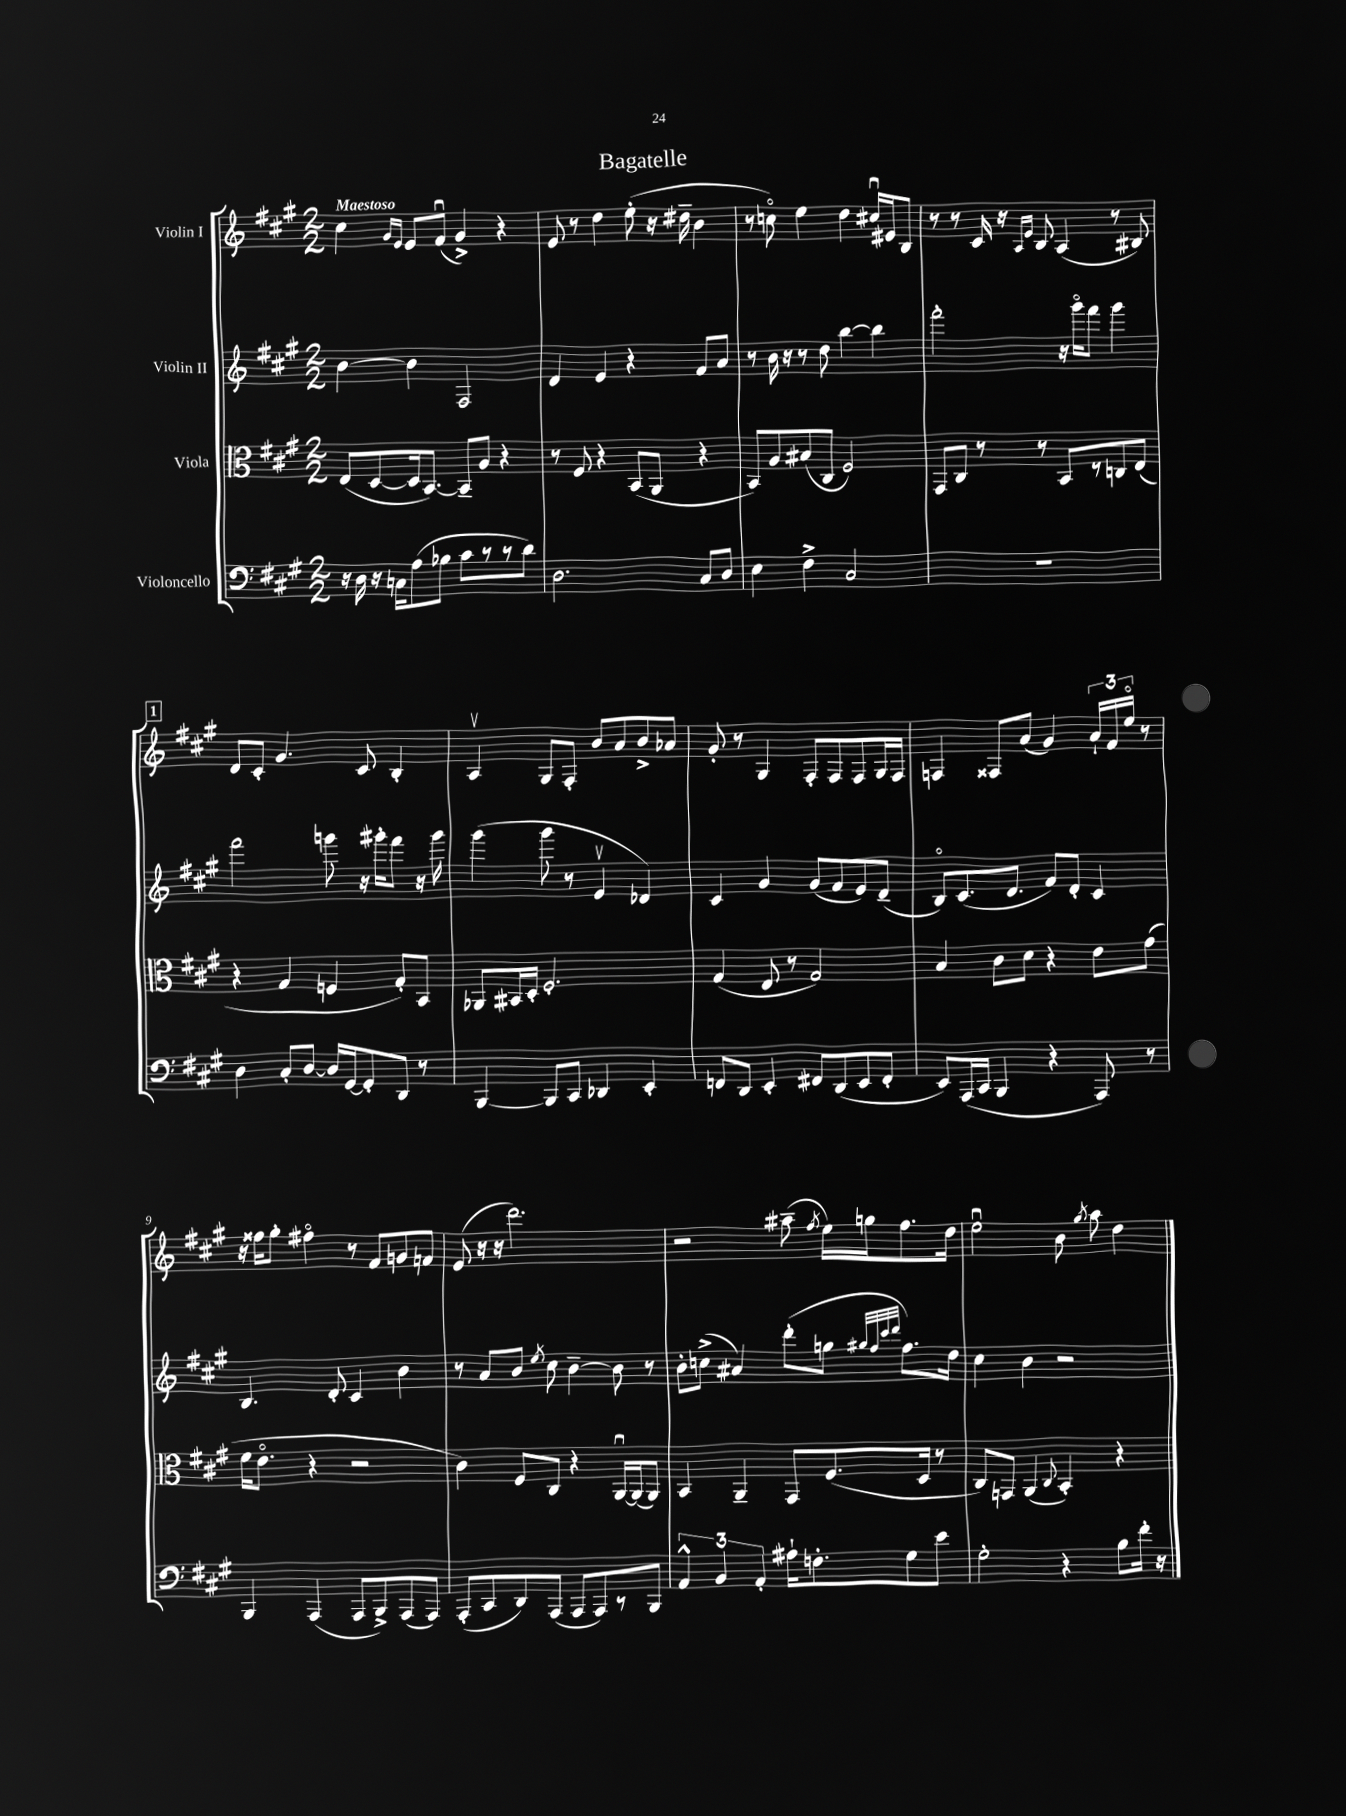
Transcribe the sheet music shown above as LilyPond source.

\header { title = "Bagatelle" }
<<
\new StaffGroup <<
\new Staff = "s0" \with { instrumentName = "Violin I" } {
    \clef treble \key a \major \numericTimeSignature \time 2/2 \tempo "Maestoso"
    \autoBeamOff cis''4 \grace { gis'16[ e'16] } e'8[ fis'8]\downbow( gis'4->) r4 |
    e'8 r8 d''4 e''8-.( r16 dis''16-- b'4 |
    r8 c''8\flageolet) e''4 d''4 cis''16[\downbow eis'16 b8] |
    r8 r8 cis'16 r16 \grace { a16[ e'16] } b8 a4( r8 bis8) |
    \mark \markup { \box "1" } d'8[ cis'8]-. gis'4. cis'8 b4-. |
    a4\upbow gis8[ fis8]-. b'8[ a'8 b'8-> aes'8] |
    gis'8-. r8 gis4 fis8[-. fis8 fis8 gis16 fis16] |
    f4 fisis8[ a'8]( gis'4) \tuplet 3/2 { a'16[-! fis'16 e''16]\flageolet } r8 |
    r16 fisis''16[ gis''8]-. fis''4\flageolet r8 fis'8[ g'8 f'8] |
    e'8( r16 r16 d'''2.) |
    r2 ais''8--( \acciaccatura { fis''8 } e''16[) g''16 fis''8. d''16] |
    e''2\downbow b'8 \acciaccatura { gis''8 } a''8 d''4 \bar "|." |
}
\new Staff = "s1" \with { instrumentName = "Violin II" } {
    \clef treble \key a \major \numericTimeSignature \time 2/2
    \autoBeamOff b'4~ b'4 fis2 |
    d'4 e'4 r4 fis'8[ a'8] |
    r8 b'16 r16 r8 d''8 b''4~ b''4 |
    fis'''2-. r16 gis'''16[\flageolet fis'''8] gis'''4 |
    \mark \markup { \box "1" } fis'''2 g'''8 r16 gis'''16[-. fis'''8] r16 gis'''16 |
    gis'''4( gis'''8 r8 e'4\upbow des'4) |
    cis'4 gis'4 gis'8[( fis'8 e'8) d'8]--( |
    b8[\flageolet) cis'8.( d'8.] fis'8[) d'8]-. cis'4 |
    b4. d'8-. cis'4 b'4 |
    r8 a'8[ b'8] \acciaccatura { e''8 } cis''8 b'4~-- b'8 r8 |
    b'8[-. c''8]->( ais'4) d'''8[-.( g''8] \grace { gis''32[ fis''32 cis'''32 d'''32] } fis''8.[) d''16] |
    cis''4 b'4 r2 \bar "|." |
}
\new Staff = "s2" \with { instrumentName = "Viola" } {
    \clef alto \key a \major \numericTimeSignature \time 2/2
    \autoBeamOff e8[( d8~ d16 b,8.]~) b,8[-- a8] r4 |
    r8 fis8 r4 b,8[( a,8] r4 |
    b,8[) a8 bis8( cis8] fis2) |
    gis,8[ cis8] r8 r8 b,8[ r8 c8 e8]( |
    \mark \markup { \box "1" } r4 gis4 f4 gis8[-.) b,8] |
    aes,8[ bis,16 d16]-. fis2.-. |
    gis4( e8 r8 gis2) |
    b4 cis'8[ d'8] r4 e'8[ gis'8]( |
    fis'16[ e'8.]\flageolet r4 r2 |
    cis'4) fis8[ cis8] r4 a,16[~\downbow a,16( a,8]) |
    b,4 a,4-- gis,8[ fis8.( d16] r8 |
    cis8[) g,8] a,4( \appoggiatura { cis8 } b,4-.) r4 \bar "|." |
}
\new Staff = "s3" \with { instrumentName = "Violoncello" } {
    \clef bass \key a \major \numericTimeSignature \time 2/2
    \autoBeamOff r16 d16 r16 c16[ a8( bes8] cis'8[ r8 r8 d'8]) |
    d2. cis8[ d8] |
    e4 fis4-> cis2 |
    R1 |
    \mark \markup { \box "1" } d4 cis8[-. d8]~ d16[ gis,16~ gis,8-. d,8] r8 |
    b,,4~ b,,8[ cis,8] des,4 e,4-. |
    f,8[ d,8] e,4-. fis,8[ d,8( e,8 fis,8]-. |
    e,8[) a,,16( cis,16] b,,4 r4 a,,8) r8 |
    b,,4 a,,4( a,,8[ b,,8->) a,,8( a,,8]) |
    a,,8[-.( cis,8 d,8) a,,8]( a,,8[ a,,8) r8 b,,8] |
    \tuplet 3/2 { a,4-^ b,4 a,4-. } ais16[-! f8.-. gis8 e'8] |
    gis2-. r4 b8[ fis'16]-. r16 \bar "|." |
}
>>
>>
